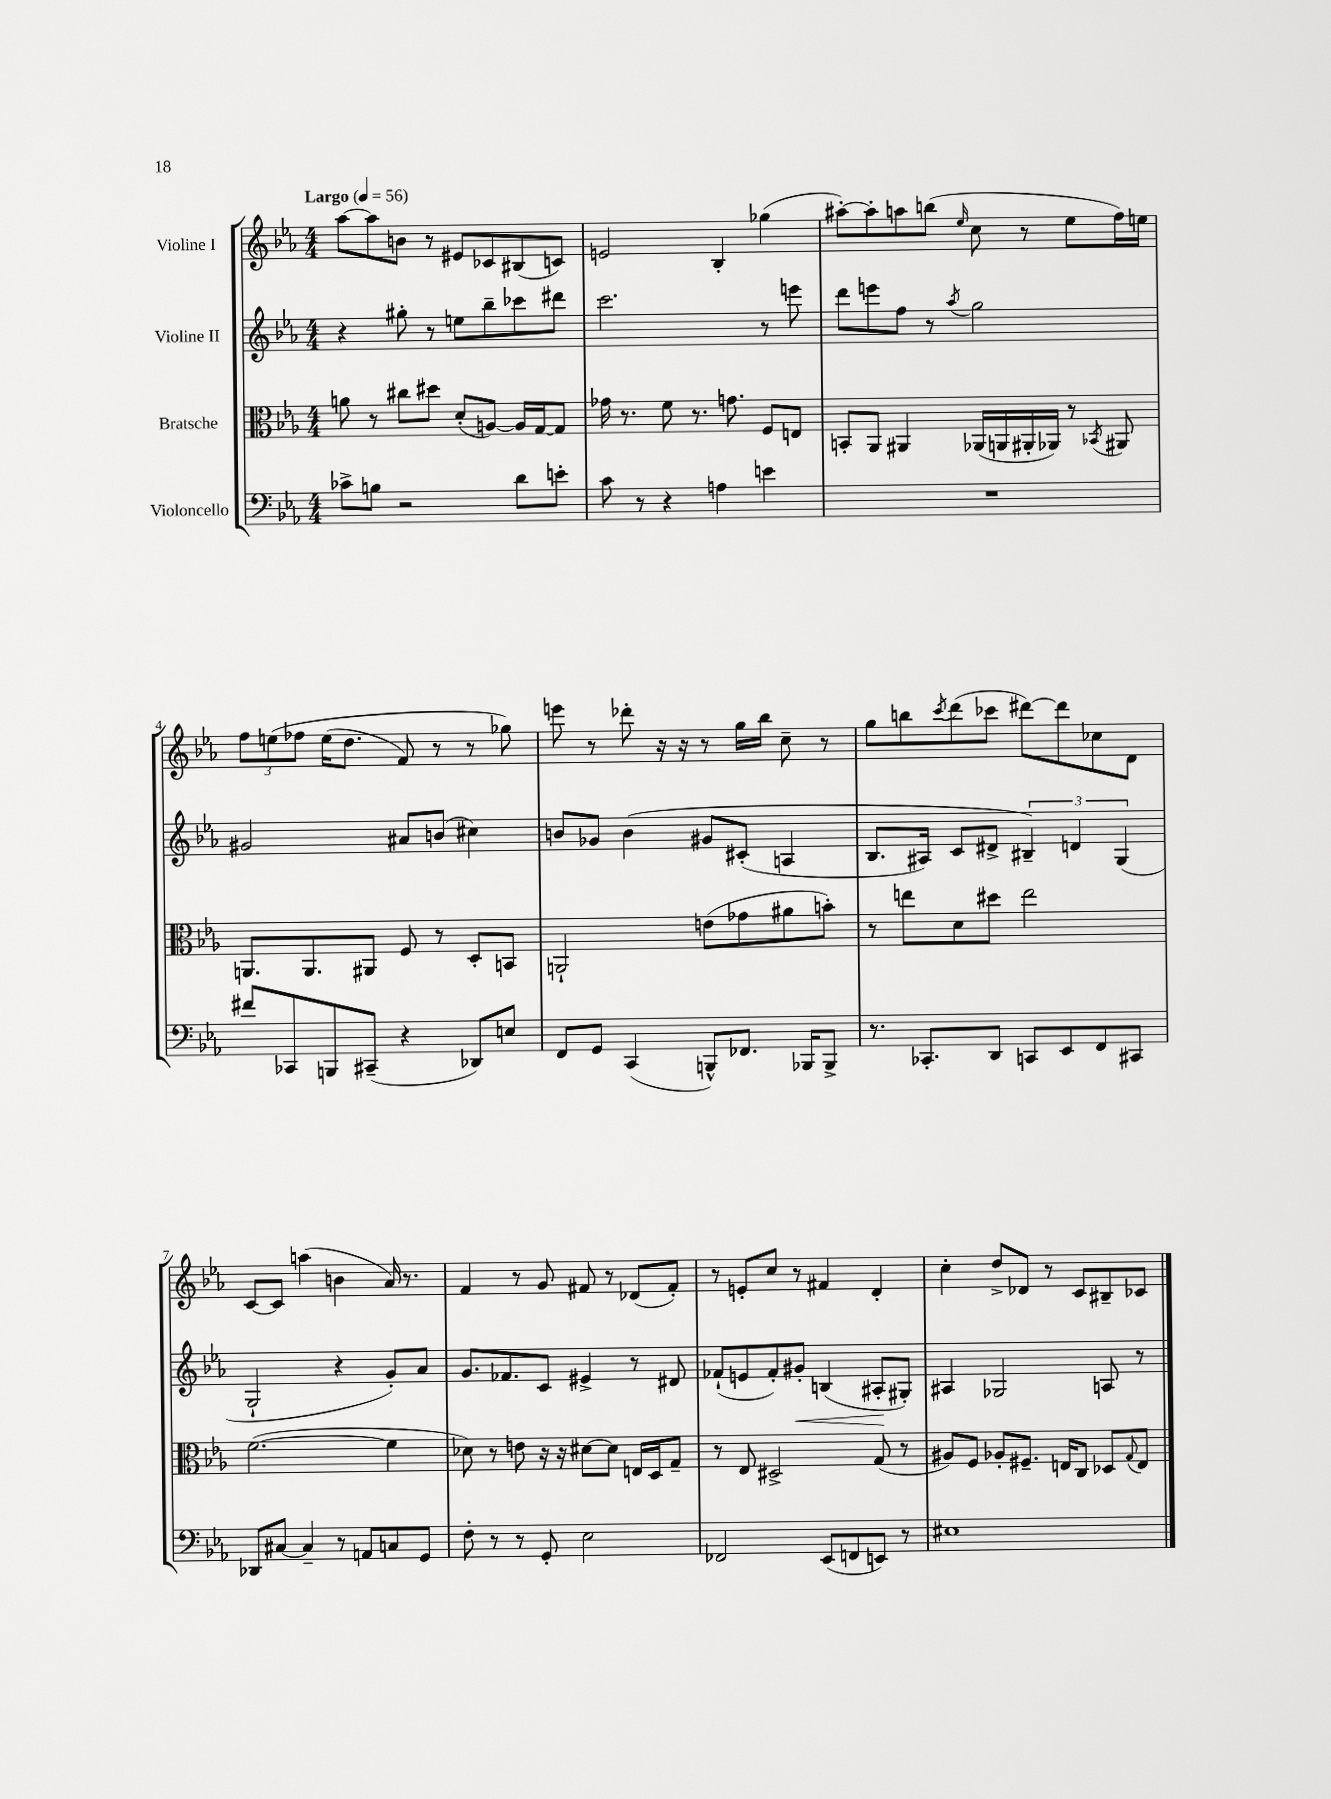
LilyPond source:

<<
\new StaffGroup <<
\new Staff = "s0" \with { instrumentName = "Violine I" } {
    \clef treble \key ees \major \numericTimeSignature \time 4/4 \tempo "Largo" 4 = 56
    aes''8~ aes''8 b'8 r8 eis'8 ces'8 bis8( c'8) |
    e'2 bes4-. ges''4( |
    ais''8~-.) ais''8-. a''8 b''8( \grace { ees''16 } c''8 r8 ees''8 f''16) e''16 |
    \tuplet 3/2 { f''8 e''8\( fes''8 } e''16( d''8. f'8) r8 r8 ges''8\) |
    e'''8 r8 des'''8-. r16 r16 r8 g''16 bes''16 c''8-- r8 |
    g''8 b''8 \acciaccatura { c'''8 } d'''8( ces'''8 dis'''8~) dis'''8 ces''8 d'8 |
    c'8~ c'8 a''4( b'4 aes'16) r8. |
    f'4 r8 g'8 fis'8 r8 des'8( fis'8-.) |
    r8 e'8-. c''8 r8 fis'4 d'4-. |
    c''4-. d''8-> des'8 r8 c'8 bis8-- ces'8 \bar "|." |
}
\new Staff = "s1" \with { instrumentName = "Violine II" } {
    \clef treble \key ees \major \numericTimeSignature \time 4/4
    r4 gis''8-. r8 e''8 bes''8-- ces'''8 dis'''8 |
    c'''2. r8 e'''8 |
    d'''8 e'''8 f''8 r8 \acciaccatura { aes''8 } g''2 |
    gis'2 ais'8 b'8( cis''4) |
    b'8 ges'8 b'4\( gis'8 cis'8-.( a4 |
    bes8. ais16) c'8 dis'8-> \tuplet 3/2 { bis4--\) d'4 g4( } |
    g2-! r4 g'8-.) aes'8 |
    g'8. fes'8. c'8 eis'4-> r8 dis'8 |
    fes'8-!( e'8 fes'8-.) gis'8-.\< b4( ais8-.\! gis8-.) |
    ais4 ges2 a8 r8 \bar "|." |
}
\new Staff = "s2" \with { instrumentName = "Bratsche" } {
    \clef alto \key ees \major \numericTimeSignature \time 4/4
    a'8 r8 cis''8 dis''8 d'8-.( a8~) a16 g16~ g8 |
    ges'16 r8. f'8 r8. g'8. f8 e8 |
    b,8-. aes,8 ais,4 aes,16( a,16 ais,16-. aes,16) r8 \acciaccatura { bes,8 } ais,8 |
    a,8. a,8. ais,8 f8 r8 d8-. b,8 |
    a,2-! e'8( ges'8 ais'8 b'8-.) |
    r8 e''8 d'8 dis''8 e''2 |
    f'2.~( f'4 |
    des'8) r8 e'8 r16 r16 dis'8~ dis'8 e16 d16 g8-- |
    r8 ees8 dis2-> g8( r8 |
    ais8) f8 aes8-. fis8.-- e16 c8 des8 \appoggiatura { g8 } e8 \bar "|." |
}
\new Staff = "s3" \with { instrumentName = "Violoncello" } {
    \clef bass \key ees \major \numericTimeSignature \time 4/4
    ces'8-> b8 r2 d'8 e'8-. |
    c'8 r8 r4 a4 e'4 |
    R1 |
    fis'8 ces,8 b,,8 cis,8--( r4 des,8) e8 |
    f,8 g,8 c,4( b,,8-^) fes,8. bes,,16 bes,,8-> |
    r8. ces,8.-. d,8 c,8 ees,8 f,8 cis,8 |
    des,8 cis8~ cis4-- r8 a,8 c8 g,8 |
    f8-. r8 r8 g,8-. ees2 |
    fes,2 ees,8( f,8 e,8) r8 |
    eis1 \bar "|." |
}
>>
>>
